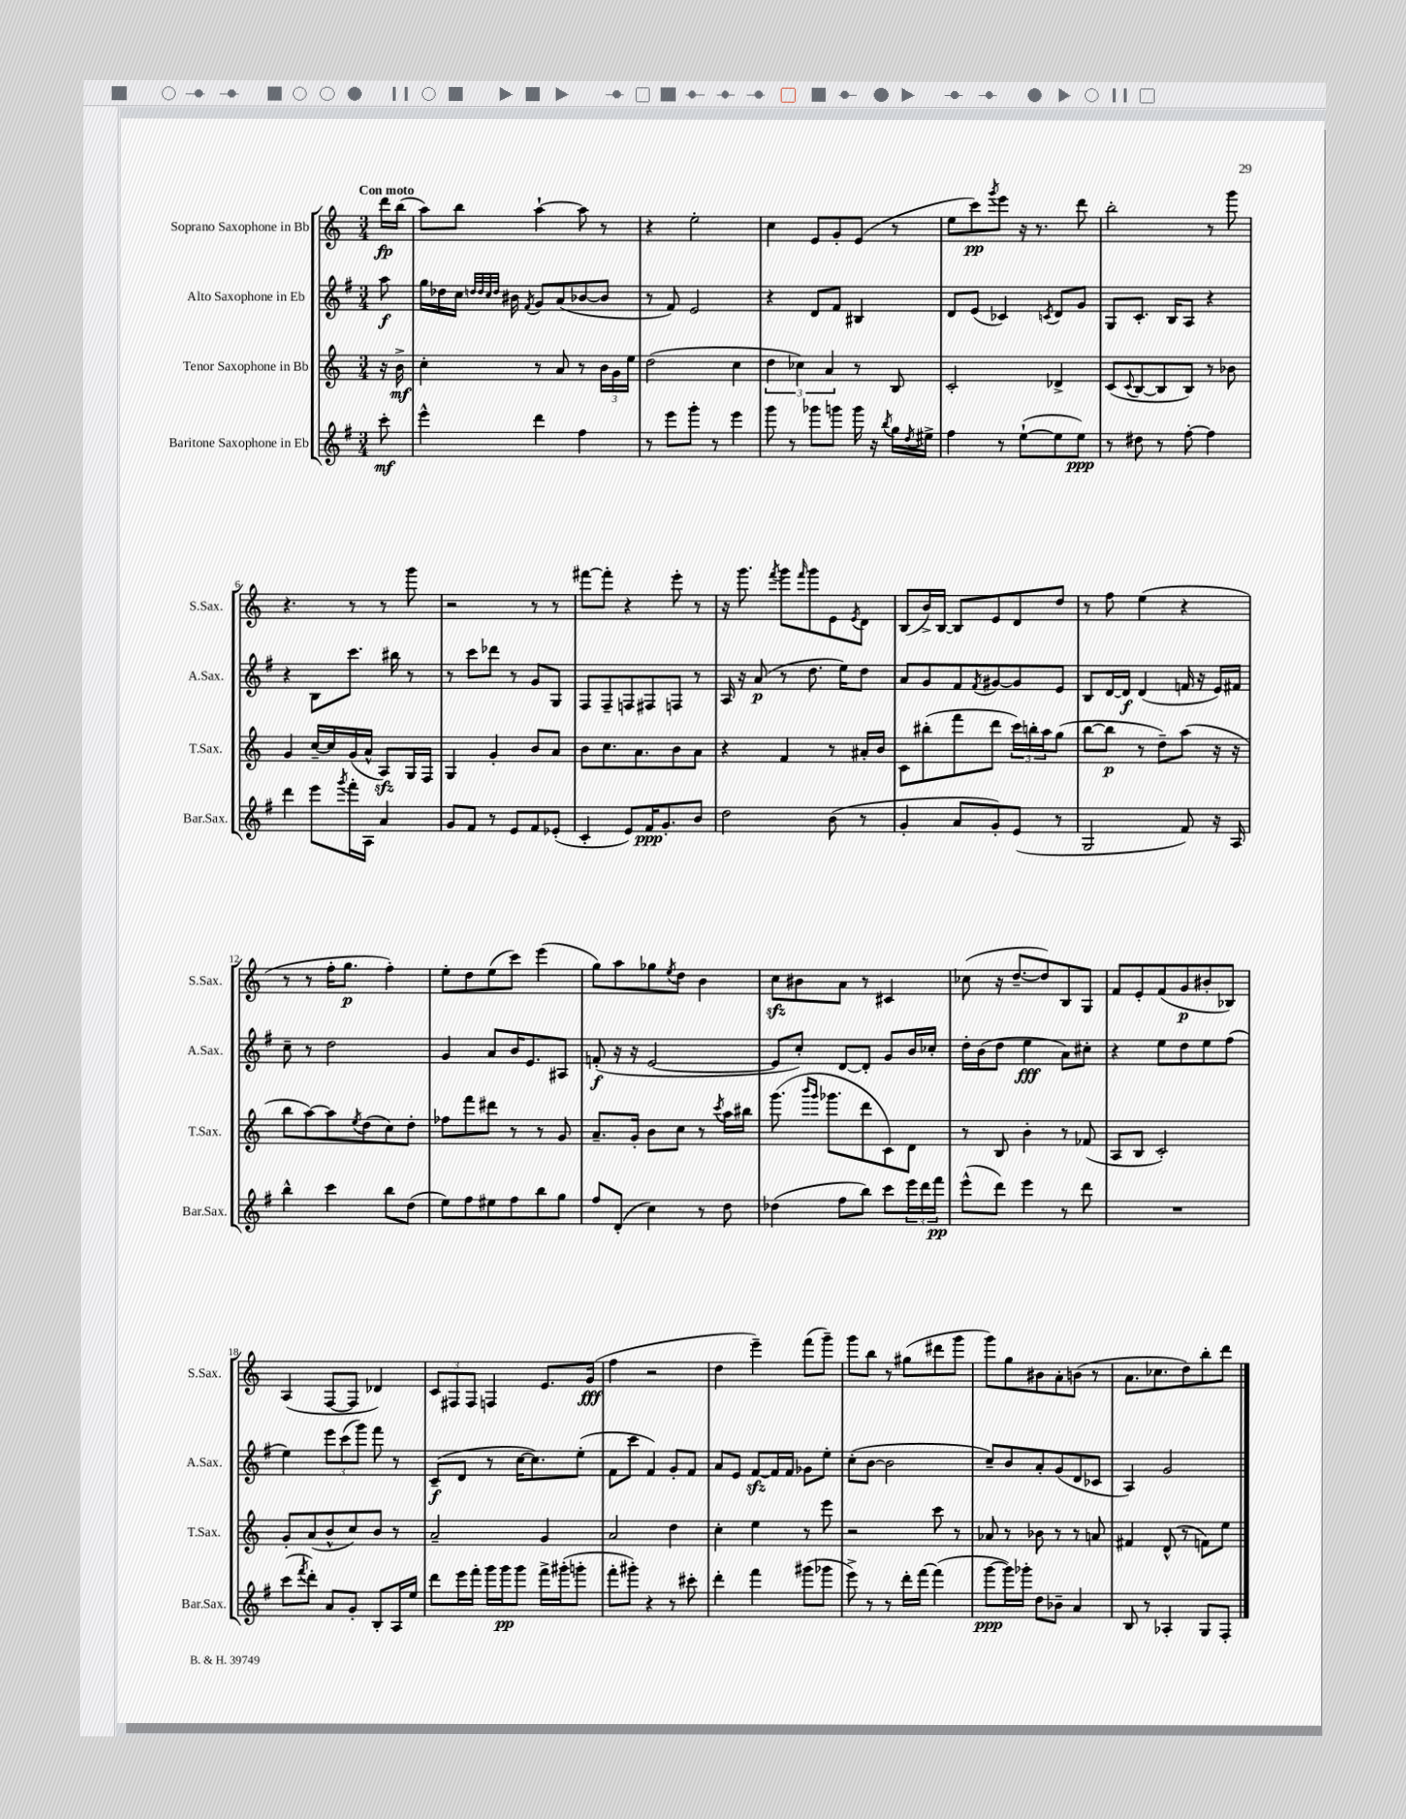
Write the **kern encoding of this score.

**kern	**dynam	**kern	**dynam	**kern	**dynam	**kern	**dynam
*part4	*part4	*part3	*part3	*part2	*part2	*part1	*part1
*staff4	*staff4	*staff3	*staff3	*staff2	*staff2	*staff1	*staff1
*I"Baritone Saxophone in Eb	*	*I"Tenor Saxophone in Bb	*	*I"Alto Saxophone in Eb	*	*I"Soprano Saxophone in Bb	*
*I'Bar.Sax.	*	*I'T.Sax.	*	*I'A.Sax.	*	*I'S.Sax.	*
*clefG2	*	*clefG2	*	*clefG2	*	*clefG2	*
*k[f#]	*	*k[]	*	*k[f#]	*	*k[]	*
*M3/4	*	*M3/4	*	*M3/4	*	*M3/4	*
=	=	=	=	=	=	=	=
!	!	!	!	!	!	!LO:TX:a:B:t=Con moto	!
8ccc'\	mf	16r	.	8aa\	f	16ddd\LL	fp
.	.	16b^\	mf	.	.	(16bb\JJ	.
=1	=1	=1	=1	=1	=1	=1	=1
4eee^^\	.	4cc'\	.	16gg\LL	.	8aa\L)	.
.	.	.	.	16dd-X\	.	.	.
.	.	.	.	16cc\JJ	.	8bb\J	.
.	.	.	.	32qqddn/LLL	.	.	.
.	.	.	.	32qqdd/	.	.	.
.	.	.	.	32qqcc/	.	.	.
.	.	.	.	32qqdd/JJJ	.	.	.
.	.	.	.	16b#X\	.	.	.
.	.	.	.	8qf#/	.	.	.
4ddd\	.	8r	.	8g/L	.	[4aa`\	.
.	.	8a/	.	(8a/	.	.	.
4ff#\	.	8r	.	[8b-X/	.	8aa\]	.
.	.	24b\LL	.	8b-/J]	.	8r	.
.	.	24g\	.	.	.	.	.
.	.	24ee\JJ	.	.	.	.	.
=2	=2	=2	=2	=2	=2	=2	=2
8r	.	(2dd\	.	8r	.	4r	.
8eee\L	.	.	.	8f#/)	.	.	.
8ggg'\J	.	.	.	2e/	.	2ee'\	.
8r	.	.	.	.	.	.	.
4eee\	.	4cc\	.	.	.	.	.
=3	=3	=3	=3	=3	=3	=3	=3
8ggg\	.	6dd\	.	4r	.	4cc\	.
8r	.	.	.	.	.	.	.
.	.	6cc-X\)	.	.	.	.	.
8ggg-X\L	.	.	.	8d/L	.	8e/L	.
.	.	6a/	.	.	.	.	.
8gggn\J	.	.	.	8f#/J	.	8g'/	.
16ggg\	.	8r	.	4B#X/	.	(8e/J	.
16r	.	.	.	.	.	.	.
8qbb/	.	.	.	.	.	.	.
16gg\LL	.	8B/	.	.	.	8r	.
8qdd/	.	.	.	.	.	.	.
16ee#X^\JJ	.	.	.	.	.	.	.
=4	=4	=4	=4	=4	=4	=4	=4
4ff#\	.	2c'/	.	8d/L	.	8ee\L	.
.	.	.	.	(8e/J	.	8ccc\)	pp
.	.	.	.	.	.	8qggg/	.
8r	.	.	.	4c-X/)	.	8eee\J	.
([8ee`\L	.	.	.	.	.	16r	.
.	.	.	.	.	.	8.r	.
.	.	.	.	8qcn/	.	.	.
8ee\]	.	4d-X^/	.	8d/L	.	.	.
8ee\J)	ppp	.	.	8g/J	.	8ddd\	.
=5	=5	=5	=5	=5	=5	=5	=5
8r	.	(8c/L	.	8G/L	.	2bb'\	.
.	.	8qqc/	.	.	.	.	.
8dd#X\	.	[8B/	.	8.c'/J	.	.	.
8r	.	8B/]	.	.	.	.	.
.	.	.	.	16B/KL	.	.	.
[8ff#'\	.	8B/J)	.	8A/J	.	.	.
4ff#\]	.	8r	.	4r	.	8r	.
.	.	8b-X\	.	.	.	8ggg\	.
!!LO:LB:g=z
=6	=6	=6	=6	=6	=6	=6	=6
4ddd\	.	4g/	.	4r	.	4.r	.
8eee\L	.	[16cc~/LL	.	8B\L	.	.	.
.	.	16cc/]	.	.	.	.	.
8qggg/	.	.	.	.	.	.	.
16fff#'\L	.	(16g/	.	8.ccc\J	.	8r	.
16A\JJ	.	16a^^/JJ	.	.	.	.	.
4a/	.	8Azz/L)	.	.	.	8r	.
.	.	.	.	16bb#X\	.	.	.
.	.	16G/L	.	8r	.	8ggg\	.
.	.	16F/JJ	.	.	.	.	.
=7	=7	=7	=7	=7	=7	=7	=7
8g/L	.	4G/	.	8r	.	2r	.
8f#/J	.	.	.	8ccc\L	.	.	.
8r	.	4g'/	.	8ddd-X\J	.	.	.
8e/L	.	.	.	8r	.	.	.
8f#/	.	8b/L	.	8g/L	.	8r	.
(8e-X'/J	.	8a/J	.	8G/J	.	8r	.
=8	=8	=8	=8	=8	=8	=8	=8
4c'/	.	8b\L	.	8F#/L	.	[8fff#X\L	.
.	.	8.cc\	.	8F#~/	.	8fff#'\J]	.
8e/L)	.	.	.	8Fn/	.	4r	.
.	.	8.a\	.	.	.	.	.
16f#/K	ppp	.	.	8F#X/	.	.	.
8.g'/	.	.	.	.	.	.	.
.	.	8b\	.	8Fn/J	.	8eee'\	.
8b/J	.	8a\J	.	8r	.	8r	.
=9	=9	=9	=9	=9	=9	=9	=9
2dd\	.	4r	.	16A/	.	16r	.
.	.	.	.	16r	.	8.ggg\	.
.	.	.	.	(8a/	p	.	.
.	.	.	.	.	.	8qfff/	.
.	.	4f/	.	8r	.	8ggg\L	.
.	.	.	.	.	.	16qqfff/	.
.	.	.	.	8.dd\	.	8ggg\	.
(8b\	.	8r	.	.	.	8e\	.
.	.	.	.	16ee\KL)	.	.	.
.	.	.	.	.	.	8qe/	.
8r	.	16a#X'/LL	.	8dd\J	.	8d\J	.
.	.	16b/JJ	.	.	.	.	.
=10	=10	=10	=10	=10	=10	=10	=10
4g'/	.	8c\L	.	8a/L	.	(8B/L	.
.	.	(8bb#X'\	.	8g/	.	16b^/L)	.
.	.	.	.	.	.	[16B/JJ	.
8a/L	.	8fff\	.	8f#/	.	8B/L]	.
.	.	.	.	8qf#/	.	.	.
8g'/)	.	8ddd\J	.	[8g#X/	.	8e/	.
(8e/J	.	24ccc\LL)	.	8g#/]	.	8d/	.
.	.	24bbn'\	.	.	.	.	.
.	.	24aa\J	.	.	.	.	.
8r	.	(8gg\J	.	8e/J	.	8dd/J	.
=11	=11	=11	=11	=11	=11	=11	=11
2G/	.	[8bb\L	.	8B/L	.	8r	.
.	.	8bb\J]	p	[16d/L	.	8ff\	.
.	.	.	.	16d/JJ]	f	.	.
.	.	8r	.	(4d/	.	(4ee\	.
.	.	8dd~\L)	.	.	.	.	.
8f#/)	.	(8aa\J	.	16fn/	.	4r	.
.	.	.	.	16r	.	.	.
16r	.	16r	.	16e/LL)	.	.	.
16A/	.	16r	.	16f#X/JJ	.	.	.
!!LO:LB:g=z
=12	=12	=12	=12	=12	=12	=12	=12
4bb^^\	.	8bb\L	.	8cc~\	.	8r	.
.	.	[8aa\)	.	8r	.	8r	.
4ccc\	.	8aa\]	.	2dd\	.	16ff'\KL	.
.	.	.	.	.	.	8.gg\J	p
.	.	8qee/	.	.	.	.	.
.	.	(8dd\	.	.	.	.	.
8bb\L	.	8cc\)	.	.	.	4ff'\)	.
(8dd\J	.	8dd'\J	.	.	.	.	.
=13	=13	=13	=13	=13	=13	=13	=13
8ee\L)	.	8ff-X\L	.	4g/	.	8ee'\L	.
8ff#\	.	8fff\	.	.	.	8dd\	.
8ee#X\	.	8ddd#X\J	.	8a/L	.	(8ee\	.
8ff#\	.	8r	.	16b/K	.	8ccc\J)	.
.	.	.	.	8.e/	.	.	.
8bb\	.	8r	.	.	.	(4eee\	.
8gg\J	.	8g/	.	8A#X/J	.	.	.
=14	=14	=14	=14	=14	=14	=14	=14
8ff#/L	.	8.a~/L	.	(8fn'/	f	8gg\L)	.
(8d'/J	.	.	.	16r	.	8aa\	.
.	.	16g'/Jk	.	16r	.	.	.
4cc\)	.	8b\L	.	[2e/	.	8gg-X\	.
.	.	.	.	.	.	8qee/	.
.	.	8cc\J	.	.	.	8dd\J	.
8r	.	8r	.	.	.	4b\	.
.	.	8qccc/	.	.	.	.	.
8dd\	.	16aa\LL	.	.	.	.	.
.	.	16bb#X\JJ	.	.	.	.	.
=15	=15	=15	=15	=15	=15	=15	=15
(4dd-X\	.	(8.ggg\	.	8e/L]	.	8cczz\L	.
.	.	.	.	8cc'/J)	.	8b#X\	.
.	.	16qqbbb/LL	.	.	.	.	.
.	.	16qqggg/JJ	.	.	.	.	.
.	.	8.ggg-X\L	.	.	.	.	.
8ff#\L	.	.	.	[8d/L	.	8a\J	.
8bb\J)	.	8ddd\	.	8d'/J]	.	8r	.
8ccc\L	.	8c\)	.	8g/L	.	4c#X/	.
24eee\L	.	8d\J	.	16b/L	.	.	.
24ddd\	.	.	.	.	.	.	.
.	.	.	.	16cc-X'/JJ	.	.	.
24fff#\JJ	pp	.	.	.	.	.	.
=16	=16	=16	=16	=16	=16	=16	=16
(8eee^^\L	.	8r	.	16dd'\LL	.	(8cc-X\	.
.	.	.	.	(16b\J	.	.	.
8ddd\J)	.	8B/	.	8dd\J	.	16r	.
.	.	.	.	.	.	[8.dd~/L	.
4eee\	.	4b'\	.	4ee\	fff	.	.
.	.	.	.	.	.	8dd/])	.
8r	.	8r	.	8a\L)	.	8B/	.
8ddd\	.	(8f-X/	.	8cc#X'\J	.	8G/J	.
=17	=17	=17	=17	=17	=17	=17	=17
2.r	.	8A/L	.	4r	.	8f/L	.
.	.	8B/J	.	.	.	8e'/	.
.	.	2c'/)	.	8ee\L	.	(8f/	.
.	.	.	.	8dd\	.	8g/	p
.	.	.	.	8ee\	.	8b#X'/	.
.	.	.	.	(8ff#\J	.	8B-X/J)	.
!!LO:LB:g=z
=18	=18	=18	=18	=18	=18	=18	=18
(8ccc\L	.	8g'/L	.	4ee\)	.	(4A/	.
8qfff#/	.	.	.	.	.	.	.
8ddd'\J)	.	(8a/	.	.	.	.	.
8a/L	.	8b^^/	.	12eee\L	.	[8F/L	.
.	.	.	.	(12ccc\	.	.	.
8g'/J	.	8cc/)	.	.	.	8F/J]	.
.	.	.	.	12ggg\J)	.	.	.
8B'/L	.	8b/J	.	8fff#\	.	4d-X/)	.
16A/L	.	8r	.	8r	.	.	.
16ee/JJ	.	.	.	.	.	.	.
=19	=19	=19	=19	=19	=19	=19	=19
8ddd\L	.	2a~/	.	(8c~/L	f	12c/L	.
.	.	.	.	.	.	12F#X/	.
16eee\L	.	.	.	8d/J	.	.	.
.	.	.	.	.	.	12F#/J	.
16fff#'\JJ	.	.	.	.	.	.	.
16ggg\LL	.	.	.	8r	.	4Fn/	.
16ggg\J	pp	.	.	.	.	.	.
8ggg\J	.	.	.	[16cc\KL	.	.	.
.	.	.	.	8.cc\])	.	.	.
16fff#^\LL	.	4g/	.	.	.	8.e/L	.
(16ggg#X'\J	.	.	.	.	.	.	.
8gggn'\J	.	.	.	(8ee'\J	.	.	.
.	.	.	.	.	.	(16g/Jk	fff
=20	=20	=20	=20	=20	=20	=20	=20
8fff#'\L	.	2a/	.	8f#\L	.	4ff\	.
8ggg#X'\J)	.	.	.	8ccc\J	.	.	.
4r	.	.	.	4f#/)	.	2r	.
8r	.	4dd\	.	8g'/L	.	.	.
8ccc#X'\	.	.	.	8f#/J	.	.	.
=21	=21	=21	=21	=21	=21	=21	=21
4ddd'\	.	4cc'\	.	8a/L	.	4dd\	.
.	.	.	.	8e/J	.	.	.
4fff#\	.	4ee\	.	[8f#zz/L	.	4eee~\)	.
.	.	.	.	16f#/L]	.	.	.
.	.	.	.	16f#/JJ	.	.	.
(8ggg#X\L	.	8r	.	8g-X\L	.	(8fff\L	.
8ggg-X\J	.	8eee\	.	8ee'\J	.	8ggg~\J)	.
=22	=22	=22	=22	=22	=22	=22	=22
8eee^\)	.	2r	.	(8cc'\L	.	8ggg\L	.
8r	.	.	.	[8b\J	.	8bb\J	.
8r	.	.	.	2b\]	.	8r	.
16ddd'\LL	.	.	.	.	.	(8gg#X\L	.
[16fff#\JJ	.	.	.	.	.	.	.
(4fff#\]	.	8ccc\	.	.	.	8ddd#X\	.
.	.	8r	.	.	.	8ggg\J	.
=23	=23	=23	=23	=23	=23	=23	=23
[8ggg\L	ppp	8a-X/	.	8cc~/L)	.	8ggg\L)	.
16ggg\L])	.	8r	.	8b/	.	8gg\	.
16ggg-X'\JJ	.	.	.	.	.	.	.
8dd\L	.	8b-X\	.	8a'/	.	8b#X\	.
8b-X~\J	.	8r	.	(8g/	.	8a'\	.
4a/	.	8r	.	8d/	.	(8bn\J	.
.	.	8an/	.	8c-X/J	.	8r	.
=24	=24	=24	=24	=24	=24	=24	=24
8B/	.	4f#X/	.	4A/)	.	8.a\L	.
8r	.	.	.	.	.	.	.
.	.	.	.	.	.	8.cc-X\	.
4A-X'/	.	(8d^^/	.	2g/	.	.	.
.	.	8r	.	.	.	8dd\)	.
8G/L	.	8fn\L)	.	.	.	8bb'\	.
8F#'/J	.	8ee\J	.	.	.	8ddd\J	.
==	==	==	==	==	==	==	==
*-	*-	*-	*-	*-	*-	*-	*-
